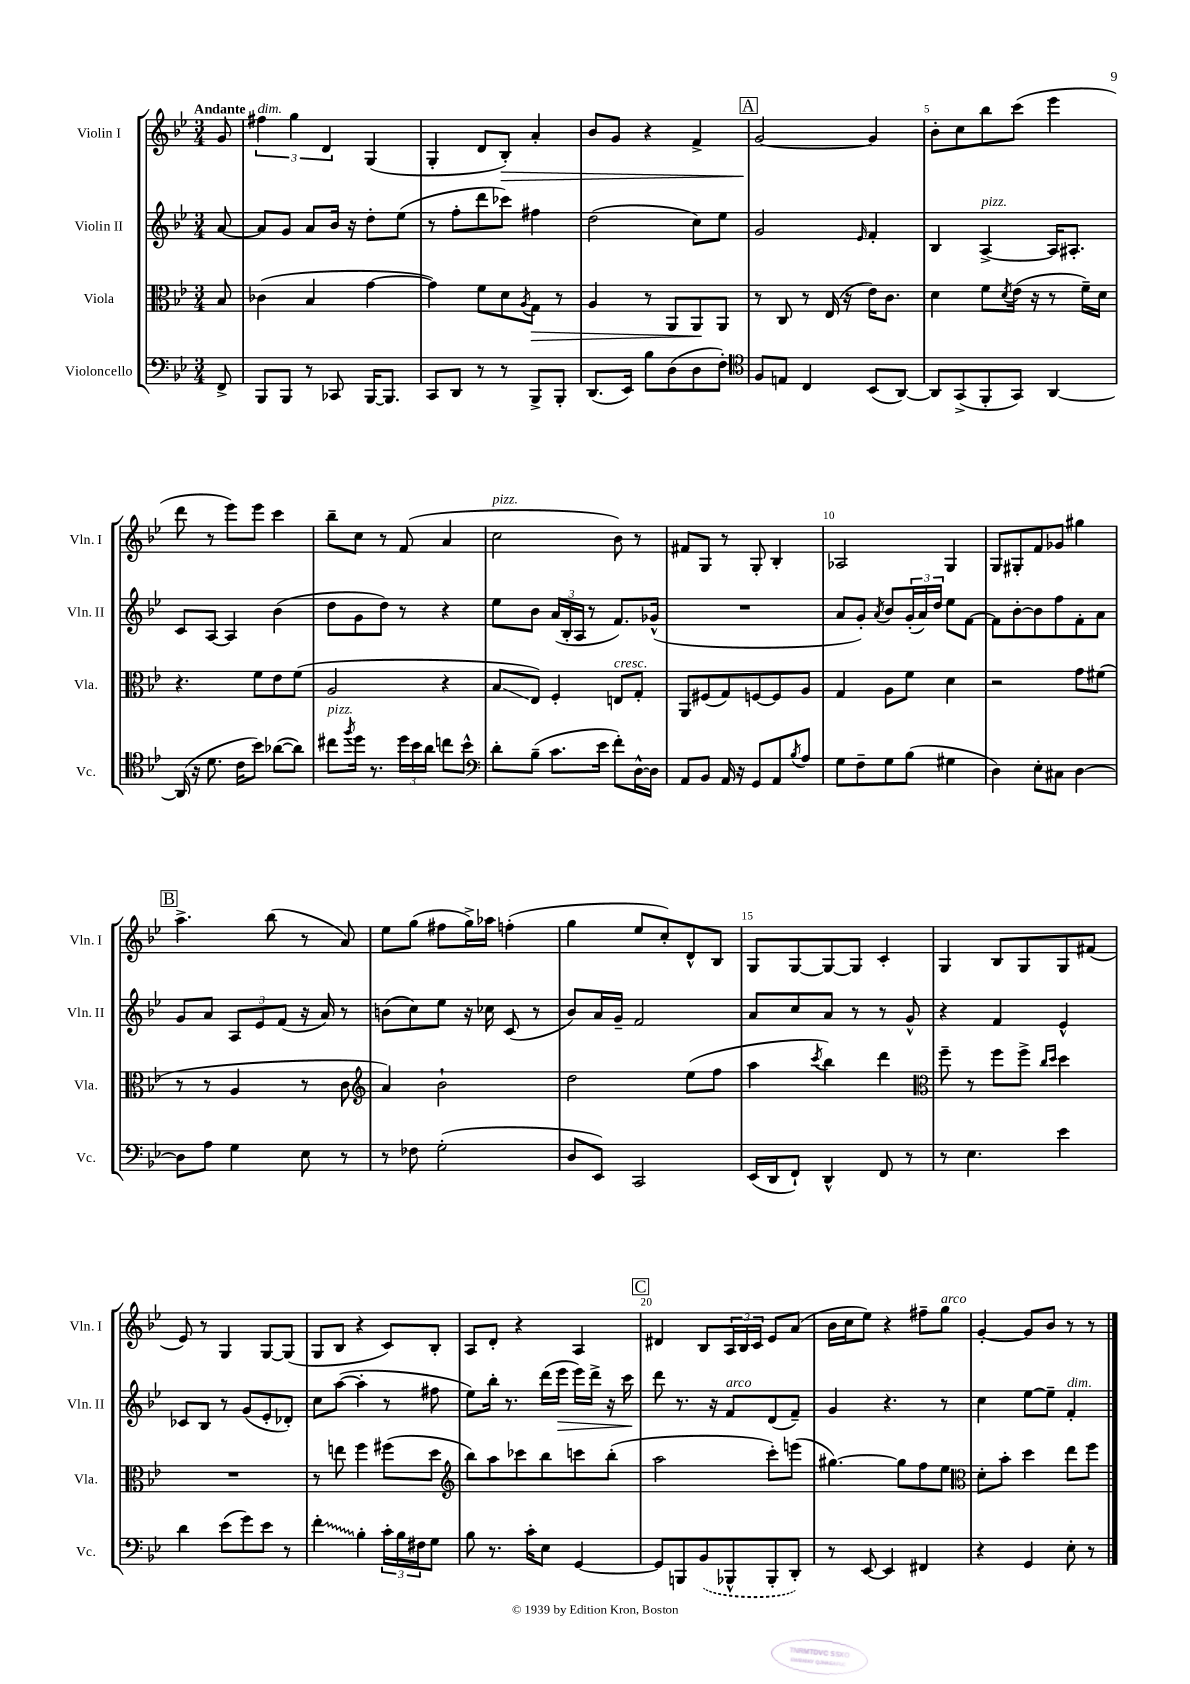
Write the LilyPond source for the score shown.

<<
\new StaffGroup <<
\new Staff = "s0" \with { instrumentName = "Violin I" shortInstrumentName = "Vln. I" } {
    \clef treble \key bes \major \numericTimeSignature \time 3/4 \partial 8 \tempo "Andante"
    g'8 |
    \tuplet 3/2 { fis''4^\markup { \italic "dim." } g''4 d'4 } g4( |
    g4-. d'8 bes8-.\>) a'4-. |
    bes'8 g'8 r4 f'4-> |
    \mark \markup { \box "A" } g'2~\! g'4 |
    bes'8-. c''8 bes''8 c'''8( ees'''4 |
    d'''8 r8 ees'''8) ees'''8 c'''4 |
    bes''8-- c''8 r8 f'8( a'4 |
    c''2^\markup { \italic "pizz." } bes'8) r8 |
    fis'8 g8 r8 g8-. bes4-. |
    aes2 g4 |
    g8 gis8-. f'8 ges'8 gis''4 |
    \mark \markup { \box "B" } a''4.-> bes''8( r8 a'8) |
    ees''8 g''8( fis''8 g''16->) aes''16 f''4-.( |
    g''4 ees''8 c''8-.) d'8-^ bes8 |
    g8 g8~ g8~ g8 c'4-. |
    g4 bes8 g8 g8 fis'8( |
    ees'8) r8 g4 g8~ g8( |
    g8 bes8 r4 c'8) bes8-. |
    a8 d'8-. r4 a4 |
    \mark \markup { \box "C" } dis'4 bes8 \tuplet 3/2 { a16 bes16 c'16 } ees'8 a'8( |
    bes'16 c''16 ees''8) r4 fis''8-- g''8^\markup { \italic "arco" } |
    g'4~-. g'8 bes'8 r8 r8 \bar "|." |
}
\new Staff = "s1" \with { instrumentName = "Violin II" shortInstrumentName = "Vln. II" } {
    \clef treble \key bes \major \numericTimeSignature \time 3/4 \partial 8
    a'8~ |
    a'8 g'8 a'8 bes'16 r16 d''8-. ees''8( |
    r8 f''8-. d'''8 ces'''8) fis''4 |
    d''2( c''8) ees''8 |
    \mark \markup { \box "A" } g'2 \grace { ees'16 } f'4-. |
    bes4 a4~->^\markup { \italic "pizz." } a16 ais8.-. |
    c'8 a8~ a4 bes'4( |
    d''8 g'8 d''8) r8 r4 |
    ees''8 bes'8 \tuplet 3/2 { a'16( bes16-. a16 } r8 f'8.) ges'16-^( |
    R2. |
    a'8 g'8-.) \acciaccatura { a'8 } bes'8 \tuplet 3/2 { g'16-.( a'16) d''16 } ees''8 f'8~ |
    f'8 bes'8~-. bes'8 f''8 f'8-. a'8 |
    \mark \markup { \box "B" } g'8 a'8 \tuplet 3/2 { a8 ees'8 f'8( } r16 a'16) r8 |
    b'8( c''8) ees''8 r16 ces''16 c'8( r8 |
    bes'8) a'16 g'16-- f'2 |
    a'8 c''8 a'8 r8 r8 g'8-^ |
    r4 f'4 ees'4-^ |
    ces'8 bes8 r8 g'8( ees'8-. des'8-.) |
    c''8 a''8~( a''4-. r8 fis''8 |
    ees''8) bes''16-. r8. d'''16( ees'''16\> ees'''16) d'''16-> r16 c'''16\! |
    \mark \markup { \box "C" } d'''8 r8. r16 f'8^\markup { \italic "arco" } d'8( f'8--) |
    g'4 r4. r8 |
    c''4 ees''8~ ees''8-- f'4-.^\markup { \italic "dim." } \bar "|." |
}
\new Staff = "s2" \with { instrumentName = "Viola" shortInstrumentName = "Vla." } {
    \clef alto \key bes \major \numericTimeSignature \time 3/4 \partial 8
    bes8 |
    ces'4( bes4 g'4~ |
    g'4) f'8 d'8 \acciaccatura { a8 } g8\> r8 |
    a4 r8 a,8 a,8\! a,8 |
    \mark \markup { \box "A" } r8 c8 r8 ees16( r16 ees'16) c'8. |
    d'4 f'8 \acciaccatura { d'8 } ees'16( r16 r8 f'16--) d'16 |
    r4. f'8 ees'8 f'8( |
    a2 r4 |
    bes8\glissando ees8) f4-. e8^\markup { \italic "cresc." } g8-. |
    a,8 fis8( g8) f8~ f8 a8 |
    g4 a8 f'8 d'4 |
    r2 g'8 fis'8( |
    \mark \markup { \box "B" } r8 r8 a4 r8 c'8 |
    \clef treble a'4) bes'2-! |
    d''2 ees''8( f''8 |
    a''4 \acciaccatura { c'''8 } bes''4) d'''4 |
    \clef alto f''8-- r8 f''8 f''8-> \grace { c''16 d''16 } d''4 |
    R2. |
    r8 e''8 f''4 fis''8( d''8 |
    \clef treble bes''8) a''8 ces'''8 bes''8 c'''8 bes''8-.( |
    \mark \markup { \box "C" } a''2 c'''8-.) e'''8( |
    gis''4.~) gis''8 f''8 ees''8 |
    \clef alto d'8-. bes'8-. d''4 ees''8 f''8 \bar "|." |
}
\new Staff = "s3" \with { instrumentName = "Violoncello" shortInstrumentName = "Vc." } {
    \clef bass \key bes \major \numericTimeSignature \time 3/4 \partial 8
    f,8-> |
    bes,,8 bes,,8 r8 ces,8 bes,,16~ bes,,8. |
    c,8 d,8 r8 r8 bes,,8-> bes,,8-. |
    d,8.( ees,16) bes8 d8( d8 f8-.) |
    \mark \markup { \box "A" } \clef tenor f8 e8 c4 bes,8( a,8~) |
    a,8 g,8->( f,8-. g,8) a,4~ |
    a,16( r16 d'8. c'16 bes'8) aes'8~( aes'8) |
    cis''8^\markup { \italic "pizz." } \acciaccatura { f''8 } d''16 r8. \tuplet 3/2 { d''16 bes'16 a'16 } c''8 bes'8-^ |
    \clef bass d'8-. bes8--( c'8. ees'16 f'8-.) d16~-^ d16 |
    a,8 bes,8 a,16 r16 g,8 a,8 \acciaccatura { bes8 } a8 |
    g8 f8-- g8 bes8( gis4 |
    d4) ees8-. cis8 d4~ |
    \mark \markup { \box "B" } d8 a8 g4 ees8 r8 |
    r8 fes8 g2-.( |
    d8 ees,8) c,2 |
    ees,16( d,16 f,8-!) d,4-^ f,8 r8 |
    r8 ees4. ees'4 |
    d'4 ees'8( g'8) ees'8 r8 |
    \once \override Glissando.style = #'zigzag f'4-.\glissando bes4-. \tuplet 3/2 { c'16-. bes16 fis16 } g8 |
    bes8 r8. c'16-. ees8 g,4~ |
    \mark \markup { \box "C" } g,8 b,,8 \once \slurDashed bes,8( bes,,8-^ bes,,8-. d,8-.) |
    r8 ees,8~ ees,4 fis,4 |
    r4 g,4 ees8-. r8 \bar "|." |
}
>>
>>
\layout { \context { \Score \override BarNumber.break-visibility = ##(#f #t #t) barNumberVisibility = #(every-nth-bar-number-visible 5) } }
